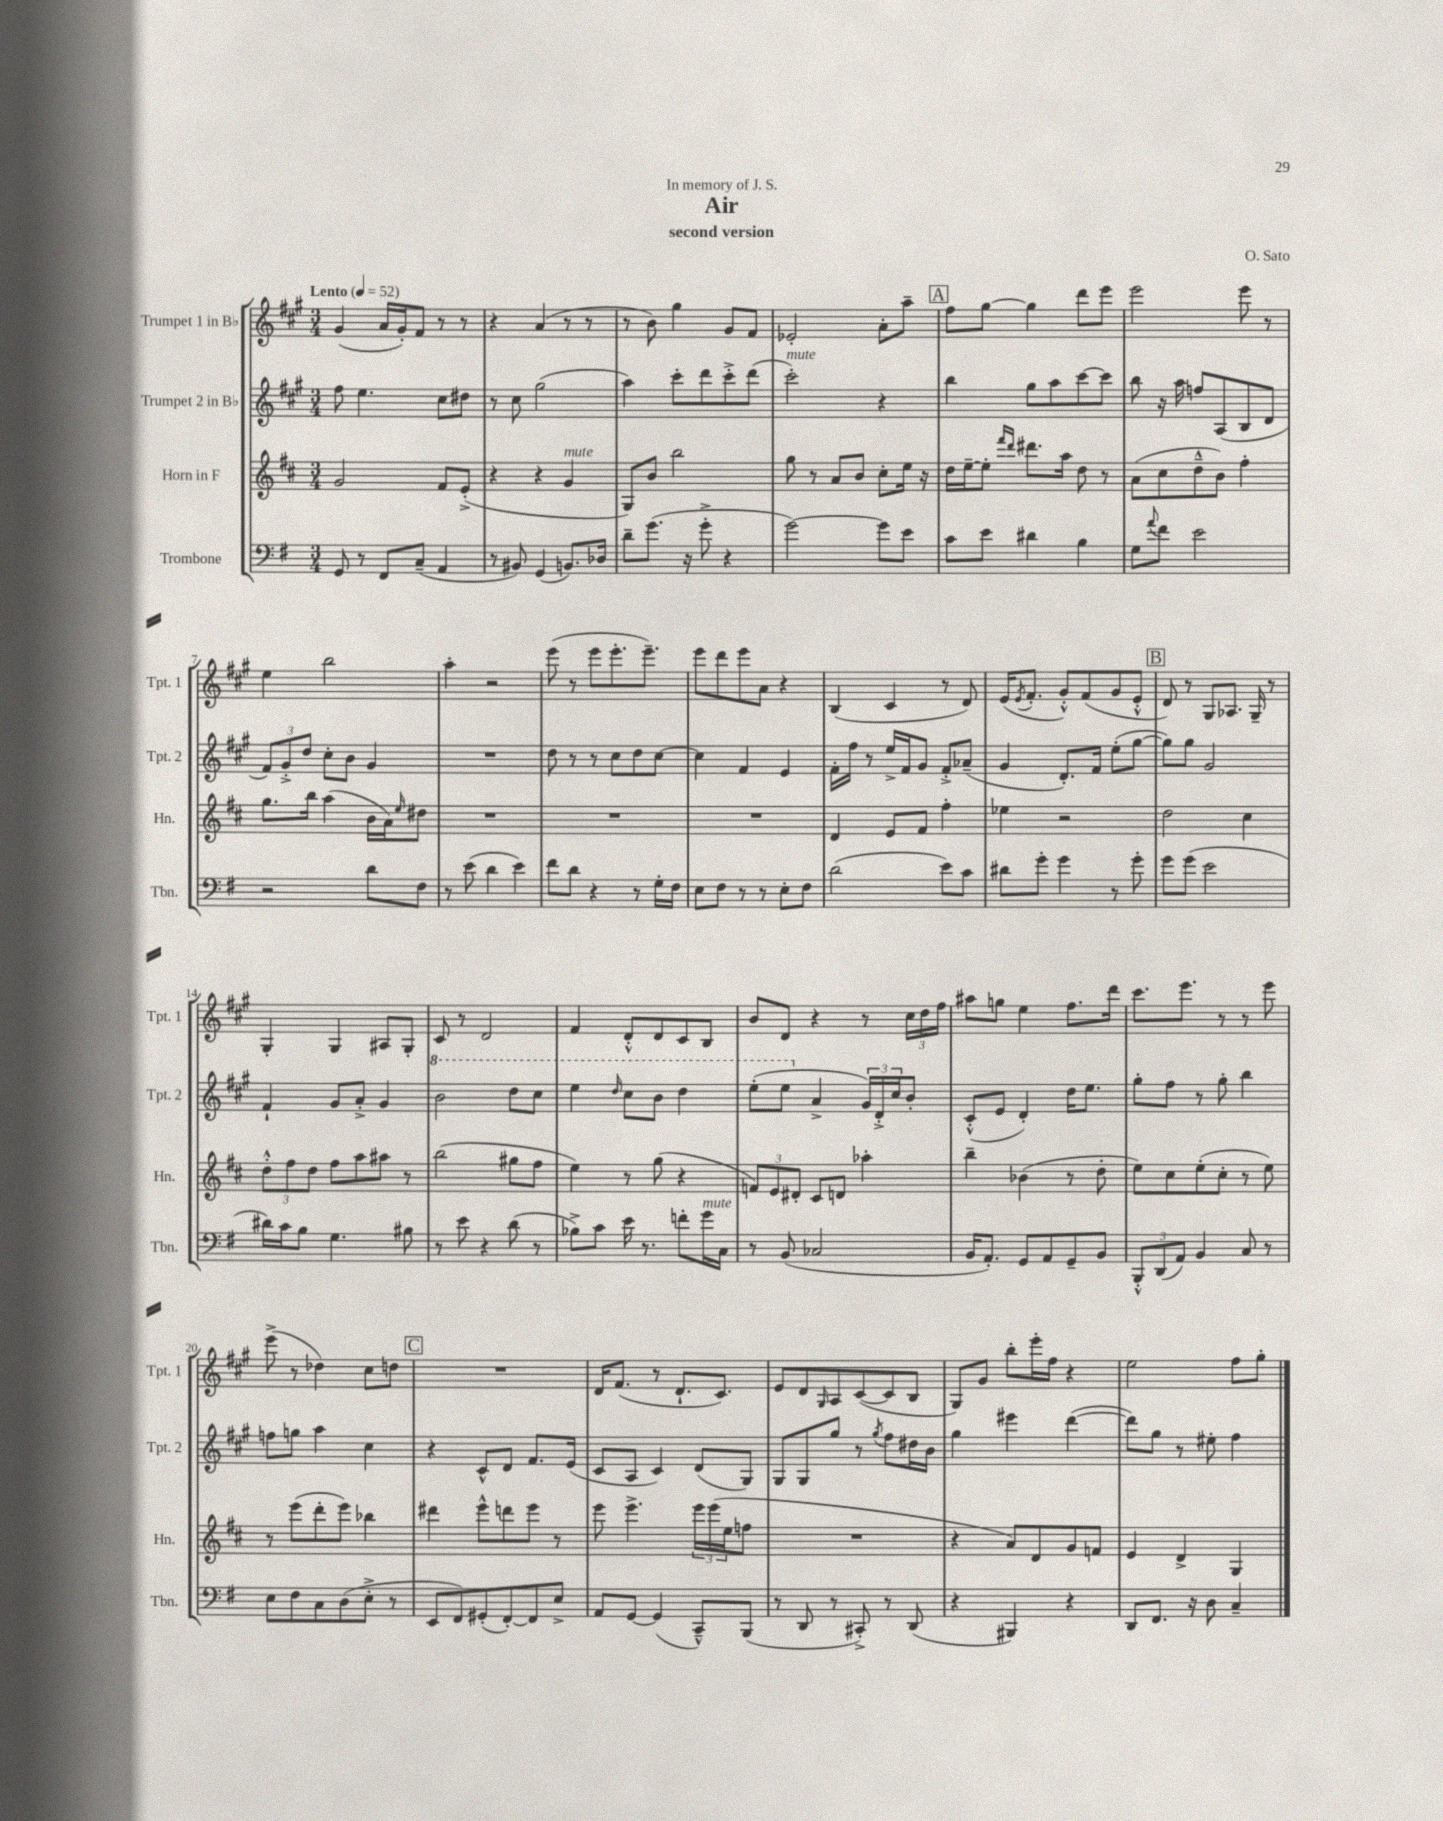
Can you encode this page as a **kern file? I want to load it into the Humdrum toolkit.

**kern	**kern	**kern	**kern
*staff4	*staff3	*staff2	*staff1
*clefF4	*clefG2	*clefG2	*clefG2
*k[f#]	*k[f#c#]	*k[f#c#g#]	*k[f#c#g#]
*M3/4	*M3/4	*M3/4	*M3/4
*MM52	*MM52	*MM52	*MM52
8GG/	2g/	8ff#\	(4g#/
8r	.	4.ee\	.
8FF#/L	.	.	16a/LL
.	.	.	16g#'/J)
(8C~/J	.	.	8f#/J
4AA/	8f#/L	8cc#\L	8r
.	(8e'^/J	8dd#\J	8r
=	=	=	=
8r	4r	8r	4r
8BB#/)	.	8cc#\	.
(4GG/	4r	(2gg#\	(4a/
8.BB/L)	4g/	.	8r
.	.	.	8r
16D-/Jk	.	.	.
=	=	=	=
8d~\L	8G/L)	4aa\)	8r
(8.g\J	8b/J	.	8b\)
.	2bb\	8ccc#'\L	4gg#\
16r	.	.	.
8g'^\	.	8ddd\	.
4r	.	8ccc#'^\	8g#/L
.	.	(8ddd\J	8f#/J
=	=	=	=
[2g\)	8gg\	2ccc#'\)	2e-'/
.	8r	.	.
.	8a/L	.	.
.	8b/J	.	.
8g\]L	8cc#'\L	4r	8a'\L
8e\J	16ee\Jk	.	8aa~\J
.	16r	.	.
=	=	=	=
8c\L	16dd\LL	4bb\	8ff#\L
.	[16ee~\J	.	.
8e\J	8ee'\]J	.	[8gg#\J
.	16qqfff#/LL	.	.
.	16qqddd/JJ	.	.
4d#\	8.ddd#\L	8gg#\L	4gg#\]
.	.	8aa\	.
.	16aa\Jk	.	.
4B\	8dd\	[8ccc#\	8ddd\L
.	8r	8ccc#\]J	8eee\J
=	=	=	=
8G\L	(8a\L	8bb\	2eee\
8qqa/	.	.	.
8f#\J	8cc#\	16r	.
.	.	16aa\	.
2e\	8dd~^^\	8ff/L	.
.	8b\J)	(8A/	.
.	4ff#'\	8B/	8eee\
.	.	8d/J	8r
=	=	=	=
2r	8.gg\L	12f#/L)	4ee\
.	.	12g#'^/	.
.	.	12dd/J	.
.	16bb\Jk	.	.
.	(4aa\	8cc#'\L	2bb\
.	.	8b\J	.
8d\L	16b\LL	4g#/	.
.	16a\J)	.	.
.	16qqee/	.	.
8F#\J	8dd#\J	.	.
=	=	=	=
8r	2.r	2.r	4aa'\
(8e\	.	.	.
4d\	.	.	2r
4e\)	.	.	.
=	=	=	=
8f#\L	2.r	8dd\	(8eee\
8d\J	.	8r	8r
4r	.	8r	8eee\L
.	.	8cc#\L	8.eee'\
8r	.	8dd\	.
.	.	.	8.eee~\J)
16G'\LL	.	[8cc#\J	.
16F#\JJ	.	.	.
=	=	=	=
8E\L	2.r	4cc#\]	8eee\L
8F#\J	.	.	8ddd\
8r	.	4f#/	8eee\
8r	.	.	8a\J
8E'\L	.	4e/	4r
8F#\J	.	.	.
=	=	=	=
(2d\	4d/	16f#'\LL	(4B/
.	.	16ff#\JJ	.
.	.	8r	.
.	8e/L	16ee^/LL	4c#/
.	.	16f#/J	.
.	8f#/J	8g#/J	.
8e\L)	4ff#'\	8f#'^/L	8r
8c\J	.	(8a-~/J	8d/)
=	=	=	=
8d#\L	4ee-\	4g#/	(16e/LK
.	.	.	8qe/
.	.	.	8.f#'/J
8g'\J	.	.	.
4g\	2r	8.d'/L)	8g#'^^/L)
.	.	.	(8f#/
.	.	16f#/Jk	.
8r	.	(8ee'\L	8g#/
8g'\	.	[8gg#\J	8e'^^/J
=	=	=	=
8g\L	2dd\	8gg#\]L)	8d/)
(8g\J	.	8gg#\J	8r
2e\	.	2g#/	8G#/L
.	.	.	8.A-/J
.	4cc#\	.	.
.	.	.	16G#~/
.	.	.	8r
=	=	=	=
16d#\LL)	12dd'^^\L	4f#`/	4G#'/
16c\J	.	.	.
.	12ff#\	.	.
8B\J	.	.	.
.	12dd\J	.	.
4.G\	8ff#\L	8g#/L	4G#/
.	8aa\	8a'^/J	.
.	8aa#\J	4g#/	8A#/L
8B#\	8r	.	8G#'/J
=	=	=	=
8r	(2bb\	2bb\	8c#/
8e\	.	.	8r
4r	.	.	2d/
(8d\	8gg#\L	8ddd\L	.
8r	8ff#\J	8ccc#\J	.
=	=	=	=
8B-^\L)	4ee\)	4eee\	4f#/
8c\J	.	.	.
.	.	16qqddd/	.
16e\	8r	8ccc#\L	8d'^^/L
8.r	.	.	.
.	(8gg\	8bb\J	8d/
8f'\L	4r	4ddd\	8c#/
16g\L	.	.	8B/J
16C\JJ	.	.	.
=	=	=	=
8r	12f/L)	(8eee'\L	8b/L
.	12e/	.	.
(8BB/	.	8eee\J	8d/J
.	12d#'/J	.	.
2C-/	8c#/L	4a^/	4r
.	8d/J	.	.
.	4aa-'\	24g#/LL)	8r
.	.	24d'^/	.
.	.	24cc#/J	.
.	.	8b'/J	24cc#\LL
.	.	.	24dd\
.	.	.	24ff#\JJ
=	=	=	=
16BB/LK	4bb~\	(8c#'^^/L	8aa#\L
8.AA'/J)	.	.	.
.	.	8e/J	8gg\J
8GG/L	(4b-\	4d'/)	4ee\
8AA/	.	.	.
8GG~/	8r	16dd\LK	8.ff#\L
.	.	8.ee\J	.
8BB/J	8dd'\	.	.
.	.	.	16ddd\Jk
=	=	=	=
12BBB'^^/L	8ee\L)	8gg#'\L	8.ccc#\L
(12DD/	.	.	.
.	8cc#\	8ff#\J	.
12AA/J)	.	.	.
.	.	.	8.eee\J
4BB/	(8ee'\	8r	.
.	8cc#'\J	8gg#'\	8r
8C/	8r	4bb\	8r
8r	8ee\)	.	8eee\
=	=	=	=
8E\L	8r	8ff\L	(8eee^\
8F#\	(8eee\L	8gg\J	8r
8C\	8ddd'\	4aa\	4dd-\)
(8D\	8eee\J)	.	.
8E'^\J	4bb-\	4cc#\	8cc#\L
8r	.	.	8dd\J
=	=	=	=
8EE/L	4ddd#\	4r	2.r
8FF#/)	.	.	.
(8GG#'/	8eee^^\L	8c#^^/L	.
[8FF#'/)	8ddd\	8d/J	.
8FF#/]	8eee\J	8.f#/L	.
8E^/J	8r	.	.
.	.	(16e/Jk	.
=	=	=	=
8AA/L	8eee\	8c#/L	16d/LK
.	.	.	(8.f#/J
[8GG/J	4.eee^\	8A/J	.
(4GG/]	.	4c#/)	8r
.	.	.	8.d`/L
8CC~^^/L)	24eee\LL	(8d/L	.
.	(24eee\	.	.
.	.	.	8.c#/J)
.	24ee\J	.	.
(8BBB/J	8ff\J	8G#/J)	.
=	=	=	=
8r	2.r	8G#/L	8e/L
8DD/	.	8G#/	8d/
.	.	.	16qqG#/
8r	.	8gg#/J	8A/
8CC#'^/)	.	8r	([8c#/
.	.	8qgg#/	.
8r	.	8ff#\L	8c#/]
(8DD/	.	16dd#\L	8B/J
.	.	16b\JJ	.
=	=	=	=
4r	4r	4gg#\	8G#/L)
.	.	.	8g#/J
4BBB#/)	8a/L)	4eee#\	8bb'\L
.	8d/	.	16eee'\L
.	.	.	16ff#\JJ
4r	8g/	([4ddd\	4r
.	8f/J	.	.
=	=	=	=
8DD/L	4e/	8ddd\]L)	2ee\
8.FF#/J	.	8gg#\J	.
.	4d^/	8r	.
16r	.	.	.
8D\	.	8ee#'\	.
4C~/	4G/	4ff#\	8ff#\L
.	.	.	8gg#'\J
==	==	==	==
*-	*-	*-	*-
